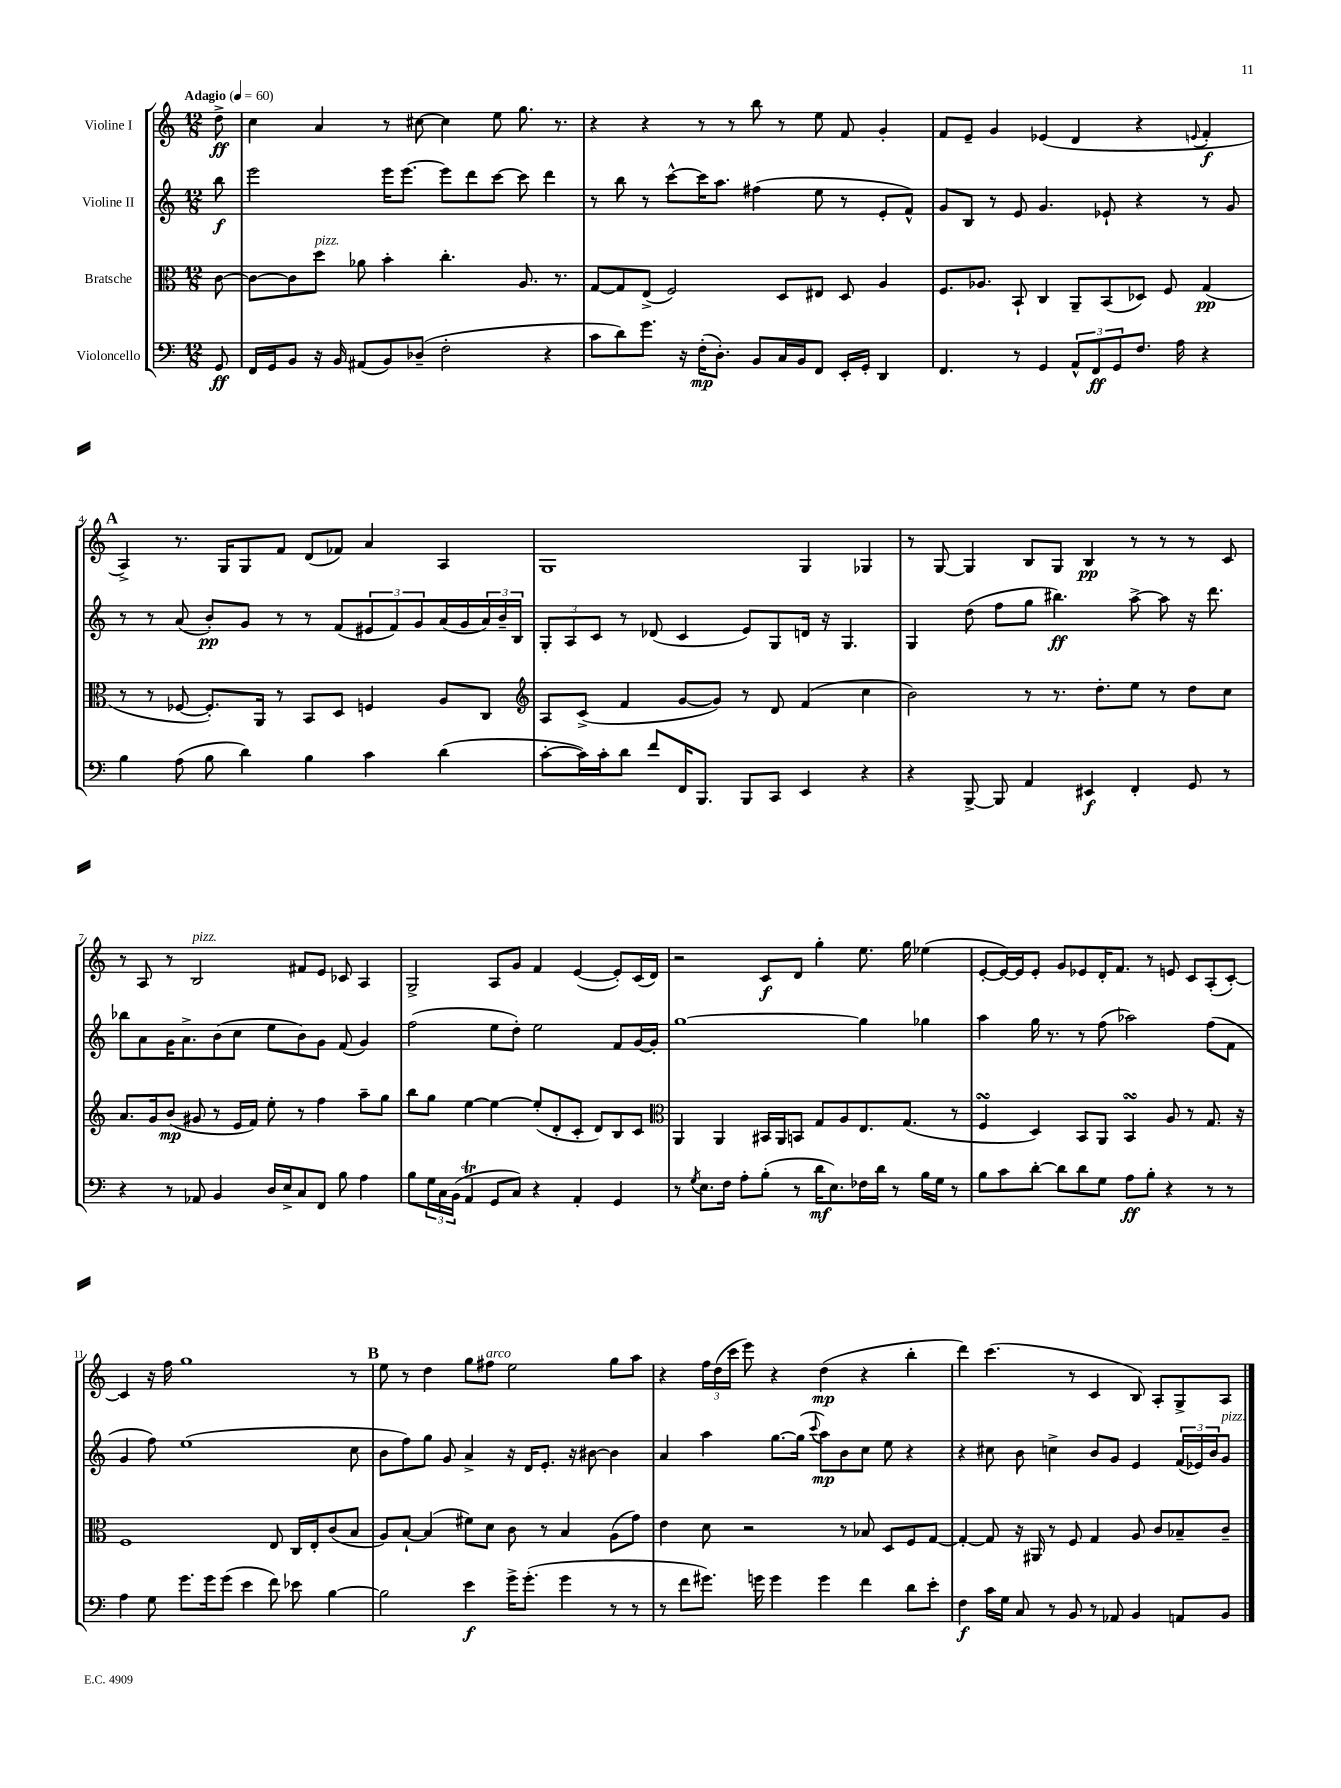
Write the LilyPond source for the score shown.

<<
\new StaffGroup <<
\new Staff = "s0" \with { instrumentName = "Violine I" } {
    \clef treble \key c \major \numericTimeSignature \time 12/8 \partial 8 \tempo "Adagio" 4 = 60
    d''8->\ff |
    c''4 a'4 r8 cis''8~ cis''4 e''8 g''8. r8. |
    r4 r4 r8 r8 b''8 r8 e''8 f'8 g'4-. |
    f'8 e'8-- g'4 ees'4( d'4 r4 \appoggiatura { e'8 } f'4-.\f |
    \mark \markup { \bold "A" } a4->) r8. g16 g8 f'8 d'8( fes'8) a'4 a4 |
    g1 g4 ges4 |
    r8 g8~ g4 b8 g8 b4\pp r8 r8 r8 c'8 |
    r8 a8 r8 b2^\markup { \italic "pizz." } fis'8 e'8 ces'8 a4 |
    g2-> a8 g'8 f'4 e'4~( e'8-.) c'16( d'16) |
    r2 c'8\f d'8 g''4-. e''8. g''16 ees''4( |
    e'8~-. e'16~) e'16 e'8-. g'8 ees'8 d'16-. f'8. r8 e'8 c'8 a8-.( c'8~-.) |
    c'4 r16 f''16 g''1 r8 |
    \mark \markup { \bold "B" } e''8 r8 d''4 g''8 fis''8^\markup { \italic "arco" } e''2 g''8 a''8 |
    r4 \tuplet 3/2 { f''16 d''16( c'''16 } e'''8) r4 d''4\mp( r4 b''4-. |
    d'''4) c'''4.( r8 c'4 b8) a8-. g8-> a8 \bar "|." |
}
\new Staff = "s1" \with { instrumentName = "Violine II" } {
    \clef treble \key c \major \numericTimeSignature \time 12/8 \partial 8
    b''8\f |
    e'''2 e'''16 e'''8.~ e'''8 d'''8 c'''8~ c'''8 d'''4 |
    r8 b''8 r8 c'''8~-^ c'''16 a''8. fis''4( e''8 r8 e'8-. f'8-^) |
    g'8 b8 r8 e'8 g'4. ees'8-! r4 r8 g'8 |
    \mark \markup { \bold "A" } r8 r8 a'8( b'8-.\pp) g'8 r8 r8 f'8( \tuplet 3/2 { eis'8 f'8) g'8 } a'16( g'16 \tuplet 3/2 { a'16) b'16-- b16 } |
    \tuplet 3/2 { g8-. a8 c'8 } r8 des'8( c'4 e'8) g8 d'16 r16 g4. |
    g4 d''8( f''8 g''8 bis''4.\ff) a''8~-> a''8 r16 d'''8. |
    bes''8 a'8 g'16 a'8.-> b'8( c''8 e''8 b'8) g'8 f'8( g'4) |
    f''2( e''8 d''8-.) e''2 f'8 g'16~ g'16-. |
    g''1~ g''4 ges''4 |
    a''4 g''16 r8. r8 f''8( aes''2) f''8( f'8 |
    g'4 f''8) e''1( c''8 |
    \mark \markup { \bold "B" } b'8 f''8) g''8 g'8 a'4-> r16 d'16 e'8.-. r16 bis'8~ bis'4 |
    a'4 a''4 g''8.~ g''16( \appoggiatura { c'''8 } a''8\mp) b'8 c''8 e''8 r4 |
    r4 cis''8 b'8 c''4-> b'8 g'8 e'4 \tuplet 3/2 { f'16( ees'16) b'16 } g'8^\markup { \italic "pizz." } \bar "|." |
}
\new Staff = "s2" \with { instrumentName = "Bratsche" } {
    \clef alto \key c \major \numericTimeSignature \time 12/8 \partial 8
    c'8~ |
    c'8~ c'8 d''8^\markup { \italic "pizz." } aes'8 b'4-. c''4.-. a8. r8. |
    g8~ g8 e8->( f2) d8 eis8 d8 a4 |
    f8. aes8. b,8-! c4 a,8-- b,8( des8) f8 g4\pp( |
    \mark \markup { \bold "A" } r8 r8 fes8~ fes8.-.) a,16 r8 b,8 d8 f4 a8 c8 |
    \clef treble a8 c'8->( f'4 g'8~ g'8) r8 d'8 f'4( c''4 |
    b'2) r8 r8. d''8.-. e''8 r8 d''8 c''8 |
    a'8. g'16 b'8\mp( gis'8 r8 e'16 f'16) e''8-. r8 f''4 a''8-- g''8 |
    b''8 g''8 e''4~ e''4~ e''8-.( d'8-. c'8-. d'8) b8 c'8 |
    \clef alto a,4 a,4 bis,16 a,16 b,8 g8 a8 e8. g8.( r8 |
    f4\turn d4) b,8 a,8 b,4\turn a8 r8 g8. r16 |
    f1 e8 c16 e16-. c'8( b8 |
    \mark \markup { \bold "B" } a8) b8~-! b4( fis'8) d'8 c'8 r8 b4 a8( g'8) |
    e'4 d'8 r2 r8 bes8 d8 f8 g8~ |
    g4~-. g8 r16 ais,16 r8 f8 g4 a8 c'8 bes8-- c'8-- \bar "|." |
}
\new Staff = "s3" \with { instrumentName = "Violoncello" } {
    \clef bass \key c \major \numericTimeSignature \time 12/8 \partial 8
    g,8\ff |
    f,16 g,16 b,8 r16 b,16 ais,8( b,8) des8--( f2-. r4 |
    c'8 d'8) g'8. r16 f16-.\mp( d8.-.) b,8 c16 b,16 f,8 e,16-. g,16-. d,4 |
    f,4. r8 g,4 \tuplet 3/2 { a,8-^ f,8\ff g,8 } f8. a16 r4 |
    \mark \markup { \bold "A" } b4 a8( b8 d'4) b4 c'4 d'4( |
    c'8~-. c'16) c'16-. d'8 f'8 f,16 b,,8. b,,8 c,8 e,4 r4 |
    r4 b,,8~-> b,,8 a,4 eis,4\f f,4-. g,8 r8 |
    r4 r8 aes,8 b,4 d16 e16-> c8 f,8 b8 a4 |
    b8 \tuplet 3/2 { g16 c16 b,16( } a,4\trill g,8 c8) r4 a,4-. g,4 |
    r8 \acciaccatura { g8 } e8. f16 a8-. b8-.( r8 d'16\mf e8.) fes16 d'16 r8 b16 g16 r8 |
    b8 c'8 d'8~-. d'8 d'8 g8 a8\ff b8-. r4 r8 r8 |
    a4 g8 g'8. g'16 g'8( e'4 f'8) ees'8 b4~ |
    \mark \markup { \bold "B" } b2 e'4\f g'16-> g'8.-.( g'4 r8 r8 |
    r8 f'8 gis'8.) g'16 g'4 g'4 f'4 d'8 e'8-. |
    f4\f c'16 g16 c8 r8 b,8 r8 aes,8 b,4 a,8 b,8 \bar "|." |
}
>>
>>
